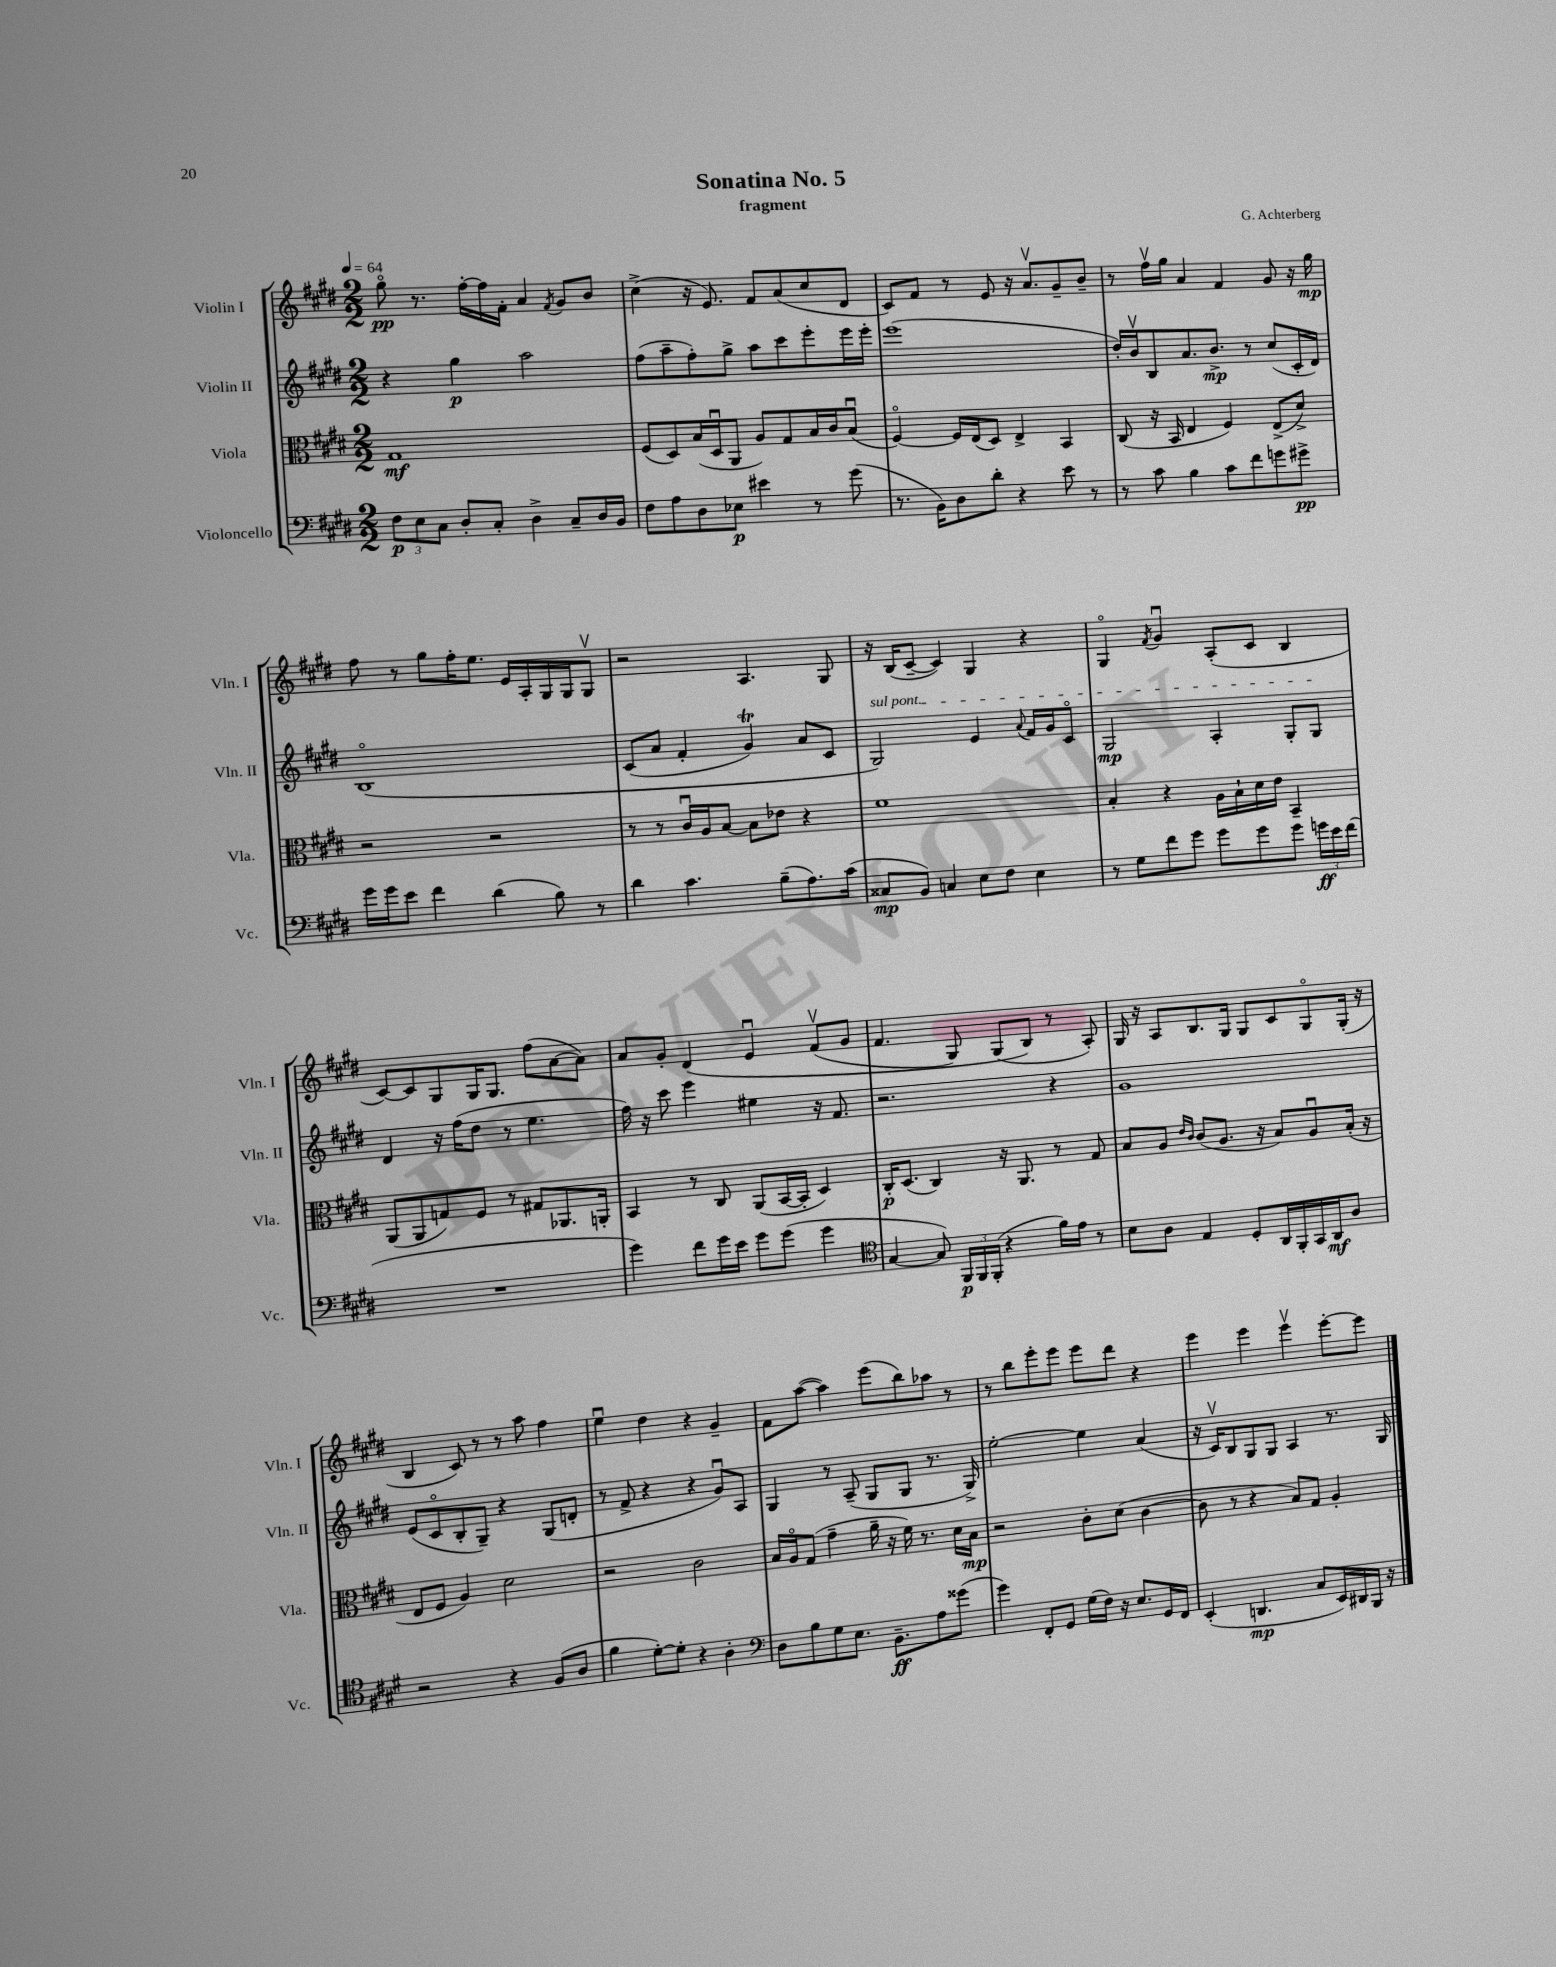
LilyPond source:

\header { title = "Sonatina No. 5" composer = "G. Achterberg" subtitle = "fragment" }
<<
\new StaffGroup <<
\new Staff = "s0" \with { instrumentName = "Violin I" shortInstrumentName = "Vln. I" } {
    \clef treble \key e \major \numericTimeSignature \time 2/2 \tempo 4 = 64
    \autoBeamOff gis''8\flageolet\pp r8. fis''16[~-. fis''16 fis'16]-. a'4 \acciaccatura { fis'8 } gis'8[ b'8] |
    cis''4->( r16 e'8.) fis'8[ a'8( cis''8 dis'8] |
    cis'8[) fis'8] r8 e'8 r16 a'8.[\upbow gis'8-- b'8]-- |
    r8 fis''16[\upbow gis''16] a'4 fis'4 gis'8 r16 gis''16\mp |
    fis''8 r8 gis''8[ fis''16-. e''8.] e'16[ a16-. gis16 gis16 gis8]\upbow |
    r2 a4. gis8 |
    r16 b16[( cis'8]~-- cis'4) gis4 r4 |
    gis4\flageolet \acciaccatura { fis'8 } gis'4\downbow a8[-.( cis'8] b4 |
    cis'8[~) cis'8 gis8 gis16 gis8.] fis''8[( a'8~ a'8]) |
    a'8[ gis'8]-. dis'4\( e'4\downbow fis'8[\upbow( gis'8] |
    fis'4. gis8) gis8[( b8]\) r8 a8-.) |
    gis16 r16 a8[ b8. gis16] gis8[ cis'8 gis8\flageolet gis16]-.( r16 |
    b4 cis'8) r8 r8 a''8 fis''4 |
    e''4\downbow dis''4 r4 gis'4-- |
    fis'8[ a''8]~( a''4) e'''8[( b''8) aes''8] r8 |
    r8 b''8[ e'''8-. e'''8] e'''8[ dis'''8] r4 |
    e'''4 e'''4 e'''4\upbow e'''8[~-. e'''8] \bar "|." |
}
\new Staff = "s1" \with { instrumentName = "Violin II" shortInstrumentName = "Vln. II" } {
    \clef treble \key e \major \numericTimeSignature \time 2/2
    \autoBeamOff r4 gis''4\p a''2 |
    fis''8[( a''8-- fis''8-.) gis''8]-> a''8[ cis'''8 e'''8-. e'''16 e'''16]-. |
    e'''1( |
    dis''16[-.) b'16\upbow b8 a'8. b'8.]->\mp r8 cis''8[( cis'16-. dis'16]) |
    b1\flageolet\( |
    cis'8[( a'8] fis'4-. gis'4\trill) a'8[ cis'8] |
    \once \override TextSpanner.bound-details.left.text = \markup { \italic "sul pont." } gis2\startTextSpan\) e'4 \appoggiatura { a'8 } fis'16[ gis'16 cis'8]\flageolet |
    gis2\mp a4-. gis8[-. gis8]\stopTextSpan |
    dis'4 r16 fis''16[( dis''8] r8 e''4. |
    fis''16) r16 cis'''8 e'''4 eis''4 r16 fis'8. |
    r2. r4 |
    gis'1 |
    e'8[( cis'8\flageolet b8-. gis8]--) r4 gis8[( d'8]-. |
    r8 fis'8-> r4 r4 gis'8[\downbow) a8] |
    gis4 r8 a8--( gis8[ gis8] r8. gis16->) |
    e''2~-. e''4 a'4( |
    r16 cis'16[\upbow) b8 gis8 gis8] a4 r8. gis16 \bar "|." |
}
\new Staff = "s2" \with { instrumentName = "Viola" shortInstrumentName = "Vla." } {
    \clef alto \key e \major \numericTimeSignature \time 2/2
    \autoBeamOff gis1\mf |
    fis8[( dis8) b16( dis16\downbow a,8] a8[) gis8 b16 cis'16 b8]\downbow( |
    fis4~\flageolet) fis16[ e16( dis8]) e4-> b,4 |
    cis8( r16 b,16 e4 fis4) e8[->( dis'8]->) |
    r2 r2 |
    r8 r8 cis'16[\downbow a16 b8]~ b8[ ees'8] r4 |
    fis'1 |
    b4-. r4 a16[ b16-! dis'16 e'16] b,4-- |
    a,8[( a,8 g8) fis8] r8 gis8[ aes,8. a,16]-. |
    b,4 r8 cis8 a,8[( b,16~ b,16]-. dis4) |
    cis16[-.\p dis8.]( cis4) r16 a,8. r8 gis8 |
    b8[ a8] \grace { e'16[ cis'16] } cis'8[( a8.] r16 b8[) a8\downbow b16]-.( r16 |
    e8[ fis8] a4) dis'2 |
    r2 cis'2 |
    b16[ a16\flageolet gis8]( gis'4-- a'16-- r16 fis'16) r8. dis'16[ b16]\mp |
    r2 cis'8[-. dis'8]( cis'4~ |
    cis'8 r8 r4 b8[) gis8] a4-. \bar "|." |
}
\new Staff = "s3" \with { instrumentName = "Violoncello" shortInstrumentName = "Vc." } {
    \clef bass \key e \major \numericTimeSignature \time 2/2
    \autoBeamOff \tuplet 3/2 { fis8[\p e8 cis8] } dis8[-. cis8]-. dis4-> cis8[-- dis16 b,16] |
    fis8[ a8 dis8 ees8]\p eis'4 r8 gis'8( |
    r8. b,16[) dis8 dis'8]-. r4 e'8 r8 |
    r8 cis'8 b4 cis'8[ fis'8 g'8 gis'8]->\pp |
    gis'16[ gis'16 e'8] fis'4 dis'4( b8) r8 |
    dis'4 cis'4. b8[--( a8.) cis'16]( |
    cisis8[\mp b,8]) c4 e8[ fis8] e4 |
    r8 gis8[ fis'8 gis'8] gis'8[ gis'8 gis'8] \tuplet 3/2 { g'16[\ff e'16 fis'16]( } |
    R1 |
    gis'4) fis'8[ gis'16 e'16] gis'8[ gis'8]( gis'4 |
    \clef tenor gis4~ gis8) \tuplet 3/2 { fis,16[\p fis,16 fis,16]-.( } r4 fis'16[) e'16] r8 |
    b8[ a8] e4 dis8[-. a,16 fis,16-. gis,16 a,16\mf a8] |
    r2 r4 fis8[( a8] |
    fis'4 dis'8[~-.) dis'8]-. r4 a4-. |
    \clef bass dis8[ b8 gis8 e8.] b,8.[--\ff a8 gisis'8]( |
    gis'4) fis,8[-. gis,8] gis16[( fis16]) r16 e8.[ gis,16 fis,16] |
    e,4-.( d,4.\mp cis8[ e,16) dis,16 b,,16] r16 \bar "|." |
}
>>
>>
\layout { \context { \Score \remove "Bar_number_engraver" } }
